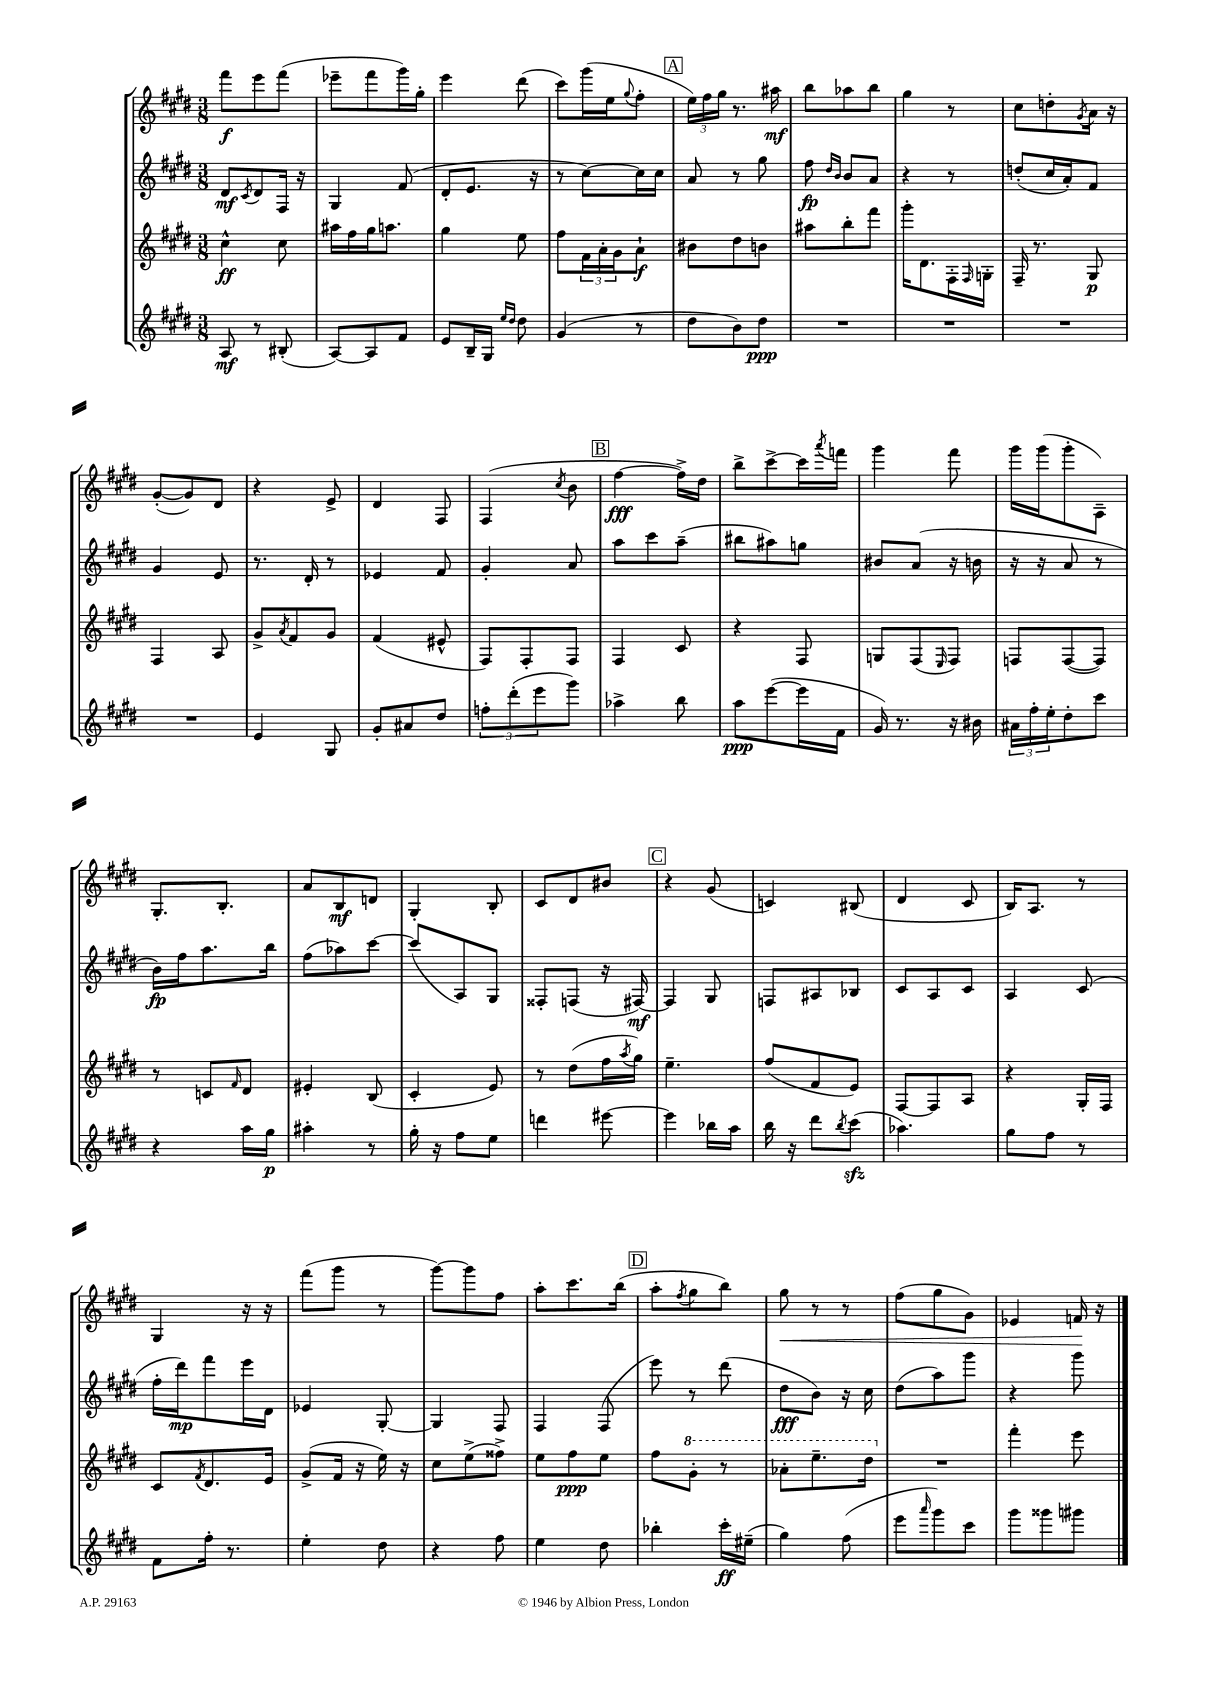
<<
\new StaffGroup <<
\new Staff = "s0" {
    \clef treble \key e \major \numericTimeSignature \time 3/8
    fis'''8\f e'''8 fis'''8( |
    ees'''8-- fis'''8 gis'''16) gis''16-. |
    e'''4 dis'''8( |
    cis'''8) gis'''16( e''16 \appoggiatura { gis''8 } fis''8-. |
    \mark \markup { \box "A" } \tuplet 3/2 { e''16) fis''16 gis''16 } r8. ais''16\mf |
    b''8 aes''8 b''8 |
    gis''4 r8 |
    cis''8 d''8-. \acciaccatura { gis'8 } a'16 r16 |
    gis'8~-.( gis'8) dis'8 |
    r4 e'8-> |
    dis'4 fis8 |
    fis4( \acciaccatura { cis''8 } b'8 |
    \mark \markup { \box "B" } fis''4~\fff fis''16->) dis''16 |
    b''8-> cis'''8~-> cis'''16 \acciaccatura { a'''8 } f'''16 |
    gis'''4 fis'''8 |
    gis'''16 gis'''16( gis'''8-. a8--) |
    gis8.-. b8.-. |
    a'8 b8\mf d'8 |
    gis4-. b8-. |
    cis'8 dis'8 bis'8 |
    \mark \markup { \box "C" } r4 gis'8( |
    c'4) bis8( |
    dis'4 cis'8 |
    b16) a8. r8 |
    gis4 r16 r16 |
    fis'''8( gis'''8 r8 |
    gis'''8~) gis'''8 fis''8 |
    a''8-. cis'''8. b''16( |
    \mark \markup { \box "D" } a''8-. \acciaccatura { fis''8 } gis''8 b''8) |
    gis''8\< r8 r8 |
    fis''8( gis''8 gis'8) |
    ees'4 f'16\! r16 \bar "|." |
}
\new Staff = "s1" {
    \clef treble \key e \major \numericTimeSignature \time 3/8
    dis'8\mf \acciaccatura { cis'8 } dis'8 fis16 r16 |
    gis4 fis'8( |
    dis'8-. e'8. r16 |
    r8 cis''8~) cis''16 cis''16 |
    \mark \markup { \box "A" } a'8 r8 gis''8 |
    fis''8\fp \grace { dis''16 b'16 } b'8 a'8 |
    r4 r8 |
    d''8-.( cis''16 a'16-.) fis'8 |
    gis'4 e'8 |
    r8. dis'16-. r8 |
    ees'4 fis'8 |
    gis'4-. a'8 |
    \mark \markup { \box "B" } a''8 cis'''8 a''8--( |
    bis''8 ais''8) g''8 |
    bis'8 a'8( r16 b'16 |
    r16 r16 a'8 r8 |
    b'16\fp) fis''16 a''8. b''16 |
    fis''8( aes''8) cis'''8~ |
    cis'''8( a8) gis8 |
    fisis8-. f8( r16 fis16~\mf) |
    \mark \markup { \box "C" } fis4 gis8 |
    f8 ais8 bes8 |
    cis'8 a8 cis'8 |
    a4 cis'8( |
    fis''16-. dis'''16\mp) fis'''8 e'''16 dis'16 |
    ees'4 gis8~-. |
    gis4 fis8 |
    fis4 fis8( |
    \mark \markup { \box "D" } e'''8) r8 dis'''8( |
    dis''8\fff b'8) r16 cis''16 |
    dis''8( a''8) gis'''8 |
    r4 gis'''8 \bar "|." |
}
\new Staff = "s2" {
    \clef treble \key e \major \numericTimeSignature \time 3/8
    cis''4-^\ff cis''8 |
    ais''16 fis''16 gis''16 a''8. |
    gis''4 e''8 |
    fis''8 \tuplet 3/2 { fis'16 a'16-. gis'16 } a'8-!\f |
    \mark \markup { \box "A" } bis'8 dis''8 b'8 |
    ais''8 b''8-. fis'''8 |
    gis'''16-. dis'8. fis16-. \grace { fis16 } g16-. |
    fis16-- r8. gis8\p |
    fis4 a8 |
    gis'8-> \acciaccatura { a'8 } fis'8 gis'8 |
    fis'4( eis'8-^ |
    fis8) fis8-. fis8 |
    \mark \markup { \box "B" } fis4 cis'8 |
    r4 fis8 |
    g8 fis8( \grace { e16 } fis8) |
    f8 f8~( f8) |
    r8 c'8 \grace { fis'16 } dis'8 |
    eis'4-. b8( |
    cis'4-. e'8) |
    r8 dis''8( fis''16 \acciaccatura { a''8 } gis''16) |
    \mark \markup { \box "C" } e''4.-- |
    fis''8( fis'8 e'8) |
    fis8~ fis8 a8 |
    r4 gis16-. fis16 |
    cis'8 \acciaccatura { fis'8 } dis'8. e'16 |
    gis'8->( fis'16 r16 e''16) r16 |
    cis''8 e''8->( fisis''8->) |
    e''8 fis''8\ppp e''8 |
    \mark \markup { \box "D" } fis''8 \ottava #1 gis''8-. r8 |
    aes''8-. e'''8.-- dis'''16 \ottava #0 |
    R4. |
    fis'''4-. e'''8 \bar "|." |
}
\new Staff = "s3" {
    \clef treble \key e \major \numericTimeSignature \time 3/8
    a8\mf r8 bis8-.( |
    a8~) a8 fis'8 |
    e'8 b16-- gis16 \grace { e''16 dis''16 } dis''8 |
    gis'4( r8 |
    \mark \markup { \box "A" } dis''8 b'8) dis''8\ppp |
    R4. |
    R4. |
    R4. |
    R4. |
    e'4 gis8 |
    gis'8-. ais'8 dis''8 |
    \tuplet 3/2 { f''8-. dis'''8-.( e'''8 } gis'''8) |
    \mark \markup { \box "B" } aes''4-> b''8 |
    a''8\ppp e'''8~( e'''16 fis'16 |
    gis'16) r8. r16 bis'16 |
    \tuplet 3/2 { ais'16 fis''16-. e''16-. } dis''8-. cis'''8 |
    r4 a''16 gis''16\p |
    ais''4-. r8 |
    gis''16-. r16 fis''8 e''8 |
    d'''4 eis'''8~ |
    \mark \markup { \box "C" } eis'''4 bes''16 a''16 |
    b''16 r16 dis'''8 \acciaccatura { b''8 } cis'''8\sfz( |
    aes''4.) |
    gis''8 fis''8 r8 |
    fis'8 fis''16-. r8. |
    e''4-. dis''8 |
    r4 fis''8 |
    e''4 dis''8 |
    \mark \markup { \box "D" } bes''4-. cis'''16-.\ff eis''16--( |
    gis''4) fis''8( |
    e'''8 \grace { a'''16 } gis'''8) cis'''8 |
    gis'''8 gisis'''8 gis'''8 \bar "|." |
}
>>
>>
\layout { \context { \Score \remove "Bar_number_engraver" } }
